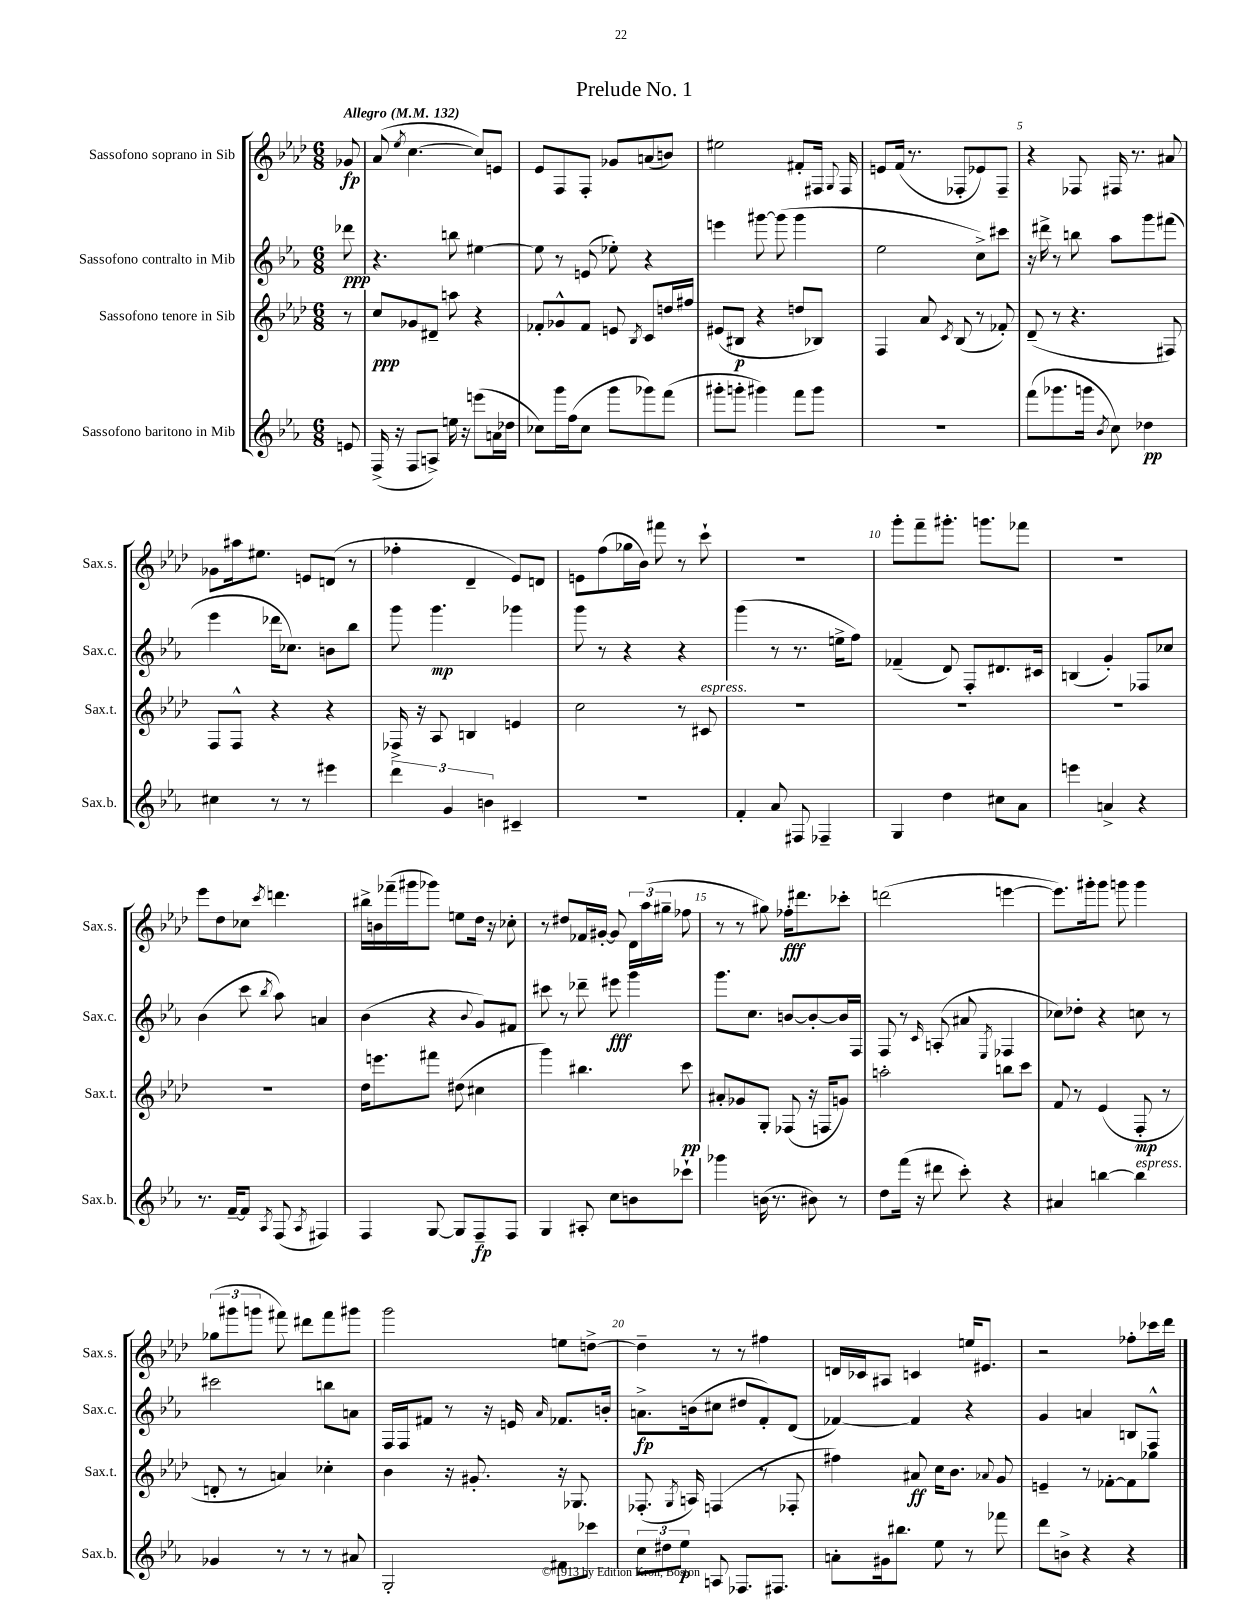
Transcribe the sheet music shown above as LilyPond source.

\header { title = "Prelude No. 1" }
<<
\new StaffGroup <<
\new Staff = "s0" \with { instrumentName = "Sassofono soprano in Sib" shortInstrumentName = "Sax.s." } {
    \clef treble \key aes \major \numericTimeSignature \time 6/8 \partial 8 \tempo "Allegro" 4 = 132
    \autoBeamOff ges'8\fp |
    aes'8( \acciaccatura { ees''8 } c''4.~ c''8[) e'8] |
    ees'8[ f8 f8]-. ges'8[ a'8( b'8]) |
    eis''2 fis'8[-. fis16] \appoggiatura { g8 } fis16 |
    e'8[ f'16]( r8. fes8[-. ees'8) fes8]-- |
    r4 fes8 fis16 r8. ais'8 |
    ges'8[ ais''16 eis''8.] e'8[ d'8]( r8 |
    fes''4-. des'4-- ees'8[) d'8] |
    e'8[ f''8( ges''16 bes'16]) fis'''8 r8 c'''8-! |
    R2. |
    g'''8[-. f'''8-- gis'''8.]-. g'''8.[ fes'''8] |
    R2. |
    ees'''8[ des''8 ces''8] \acciaccatura { c'''8 } d'''4. |
    bis''16[-> b'16 fes'''16--( gis'''16 ges'''8]) e''8[ des''16] r16 ces''8-. |
    r8 dis''8[ fes'16 gis'16]~-. gis'8 \tuplet 3/2 { des'16[ aes''16( gis''16]-- } fes''8 |
    r8 r8 gis''8) fes''16[-.\fff dis'''8. ces'''8]-. |
    d'''2( e'''4~ |
    e'''8.[) gis'''16-. gis'''8] g'''8 g'''4 |
    \tuplet 3/2 { ges''8[( gis'''8 g'''8] } fis'''8) dis'''8[ fis'''8 gis'''8] |
    g'''2 e''8[ d''8]~-> |
    d''4-- r8 r8 fis''4 |
    d'16[ ces'16 ais8] c'4 e''16[ eis'8.] |
    r2 fes''8[-. ces'''16 des'''16] \bar "|." |
}
\new Staff = "s1" \with { instrumentName = "Sassofono contralto in Mib" shortInstrumentName = "Sax.c." } {
    \clef treble \key ees \major \numericTimeSignature \time 6/8 \partial 8
    \autoBeamOff des'''8\ppp |
    r4. b''8 eis''4~ |
    eis''8 r8 e'8( ees''8-.) r4 |
    e'''4 gis'''8~ gis'''8( gis'''4 |
    ees''2 c''8[->) cis'''8] |
    r16 dis'''16-> r8 b''8 aes''8[ g'''8 fis'''8]( |
    ees'''4 des'''16[ ces''8.]) b'8[ bes''8] |
    g'''8 g'''4.\mp ges'''4 |
    g'''8 r8 r4 r4 |
    g'''4( r8 r8. e''16[-> f''8]) |
    fes'4--( d'8) f8[-. dis'8. cis'16] |
    b4( g'4-.) fes8[ ces''8] |
    bes'4( c'''8 \acciaccatura { bes''8 } aes''8) a'4 |
    bes'4( r4 \appoggiatura { bes'8 } g'8[) fis'8] |
    cis'''8 r8 des'''8-- eis'''8\fff g'''4 |
    g'''8.[ c''8.] b'8[~ b'8~-. b'16 f16] |
    f8 r8 \grace { c'16 } a8-.( ais'8 \acciaccatura { ees8 } fes4 |
    ces''8[) des''8]-. r4 c''8 r8 |
    cis'''2 b''8[ a'8] |
    f16[ f16 fis'8] r8 r16 e'16 \grace { aes'16 } fes'8.[ b'16]-. |
    a'8.[->\fp b'16( cis''8] dis''8[ f'8-.) d'8]( |
    fes'4~) fes'4 r4 |
    g'4 a'4 b8[ f8]-^ \bar "|." |
}
\new Staff = "s2" \with { instrumentName = "Sassofono tenore in Sib" shortInstrumentName = "Sax.t." } {
    \clef treble \key aes \major \numericTimeSignature \time 6/8 \partial 8
    \autoBeamOff r8 |
    c''8[\ppp ges'8 dis'8]-- a''8 r4 |
    fes'8[-. ges'8-^ fes'8] e'8 \acciaccatura { bes8 } c'8[ d''16 fis''16] |
    eis'8[( bis8]\p r4 d''8[ bes8]) |
    f4 aes'8 \acciaccatura { c'8 } bes8( r8 fes'8-.) |
    des'8--( r8 r4. fis8) |
    f8[ f8]-^ r4 r4 |
    fes16-> r16 aes8 b4 e'4 |
    c''2 r8 cis'8^\markup { \italic "espress." } |
    R2. |
    R2. |
    R2. |
    R2. |
    des''16[ e'''8. fis'''8] dis''8( cis''4 |
    g'''4) bis''4. c'''8\pp |
    ais'8[-. ges'8 g8]-. fes8( r16 f16[ g'8]) |
    a''2-. b''8[ c'''8] |
    f'8 r8 ees'4( f8-.\mp r8 |
    d'8-. r8 a'4) ces''4-. |
    bes'4 r16 gis'8.-. r16 ges8. |
    fes8.-.( \acciaccatura { g8 } a16) f4( r8 fes8-. |
    fis''4) ais'8\ff c''16[ bes'8.] \appoggiatura { aes'8 } g'8 |
    e'4-- r8 fes'8[~-. fes'8 ges''8] \bar "|." |
}
\new Staff = "s3" \with { instrumentName = "Sassofono baritono in Mib" shortInstrumentName = "Sax.b." } {
    \clef treble \key ees \major \numericTimeSignature \time 6/8 \partial 8
    \autoBeamOff e'8 |
    f16->( r16 f8[ a8]->) e''16 r16 e'''8[( a'16 des''16] |
    ces''8[) g'''16 f''16( ces''8] g'''8[ ges'''8) f'''8]( |
    gis'''8[-. g'''8]-. gis'''4) f'''8[ gis'''8] |
    R2. |
    f'''8[( ges'''8. g'''16] \acciaccatura { bes'8 } c''8) des''4\pp |
    cis''4 r8 r8 eis'''4 |
    \tuplet 3/2 { d'''4 g'4 b'4 } cis'4-- |
    R2. |
    f'4-. aes'8 fis8 fes4-- |
    g4 d''4 cis''8[ aes'8] |
    e'''4 a'4-> r4 |
    r8. f'16[~-- f'8] \acciaccatura { aes8 } f8( \acciaccatura { aes8 } fis4) |
    f4 g8~ g8[ f8--\fp f8] |
    g4 ais8-. c''8[ b'8 ces'''8]-! |
    ges'''4 b'16( r8. bis'8) r8 |
    d''8[ f'''16]( r16 dis'''8 c'''8-.) r4 |
    ais'4 b''4~ b''4^\markup { \italic "espress." } |
    ges'4 r8 r8 r8 ais'8 |
    g2-. fis'8[ ces'''8] |
    \tuplet 3/2 { c''8[ dis''8 ees''8]\p } a8 fes8.[ fis8.] |
    a'8[-. gis'16 bis''8.] ees''8 r8 fes'''8 |
    d'''8[ b'8]-> r4 r4 \bar "|." |
}
>>
>>
\layout { \context { \Score \override BarNumber.break-visibility = ##(#f #t #t) barNumberVisibility = #(every-nth-bar-number-visible 5) } }
